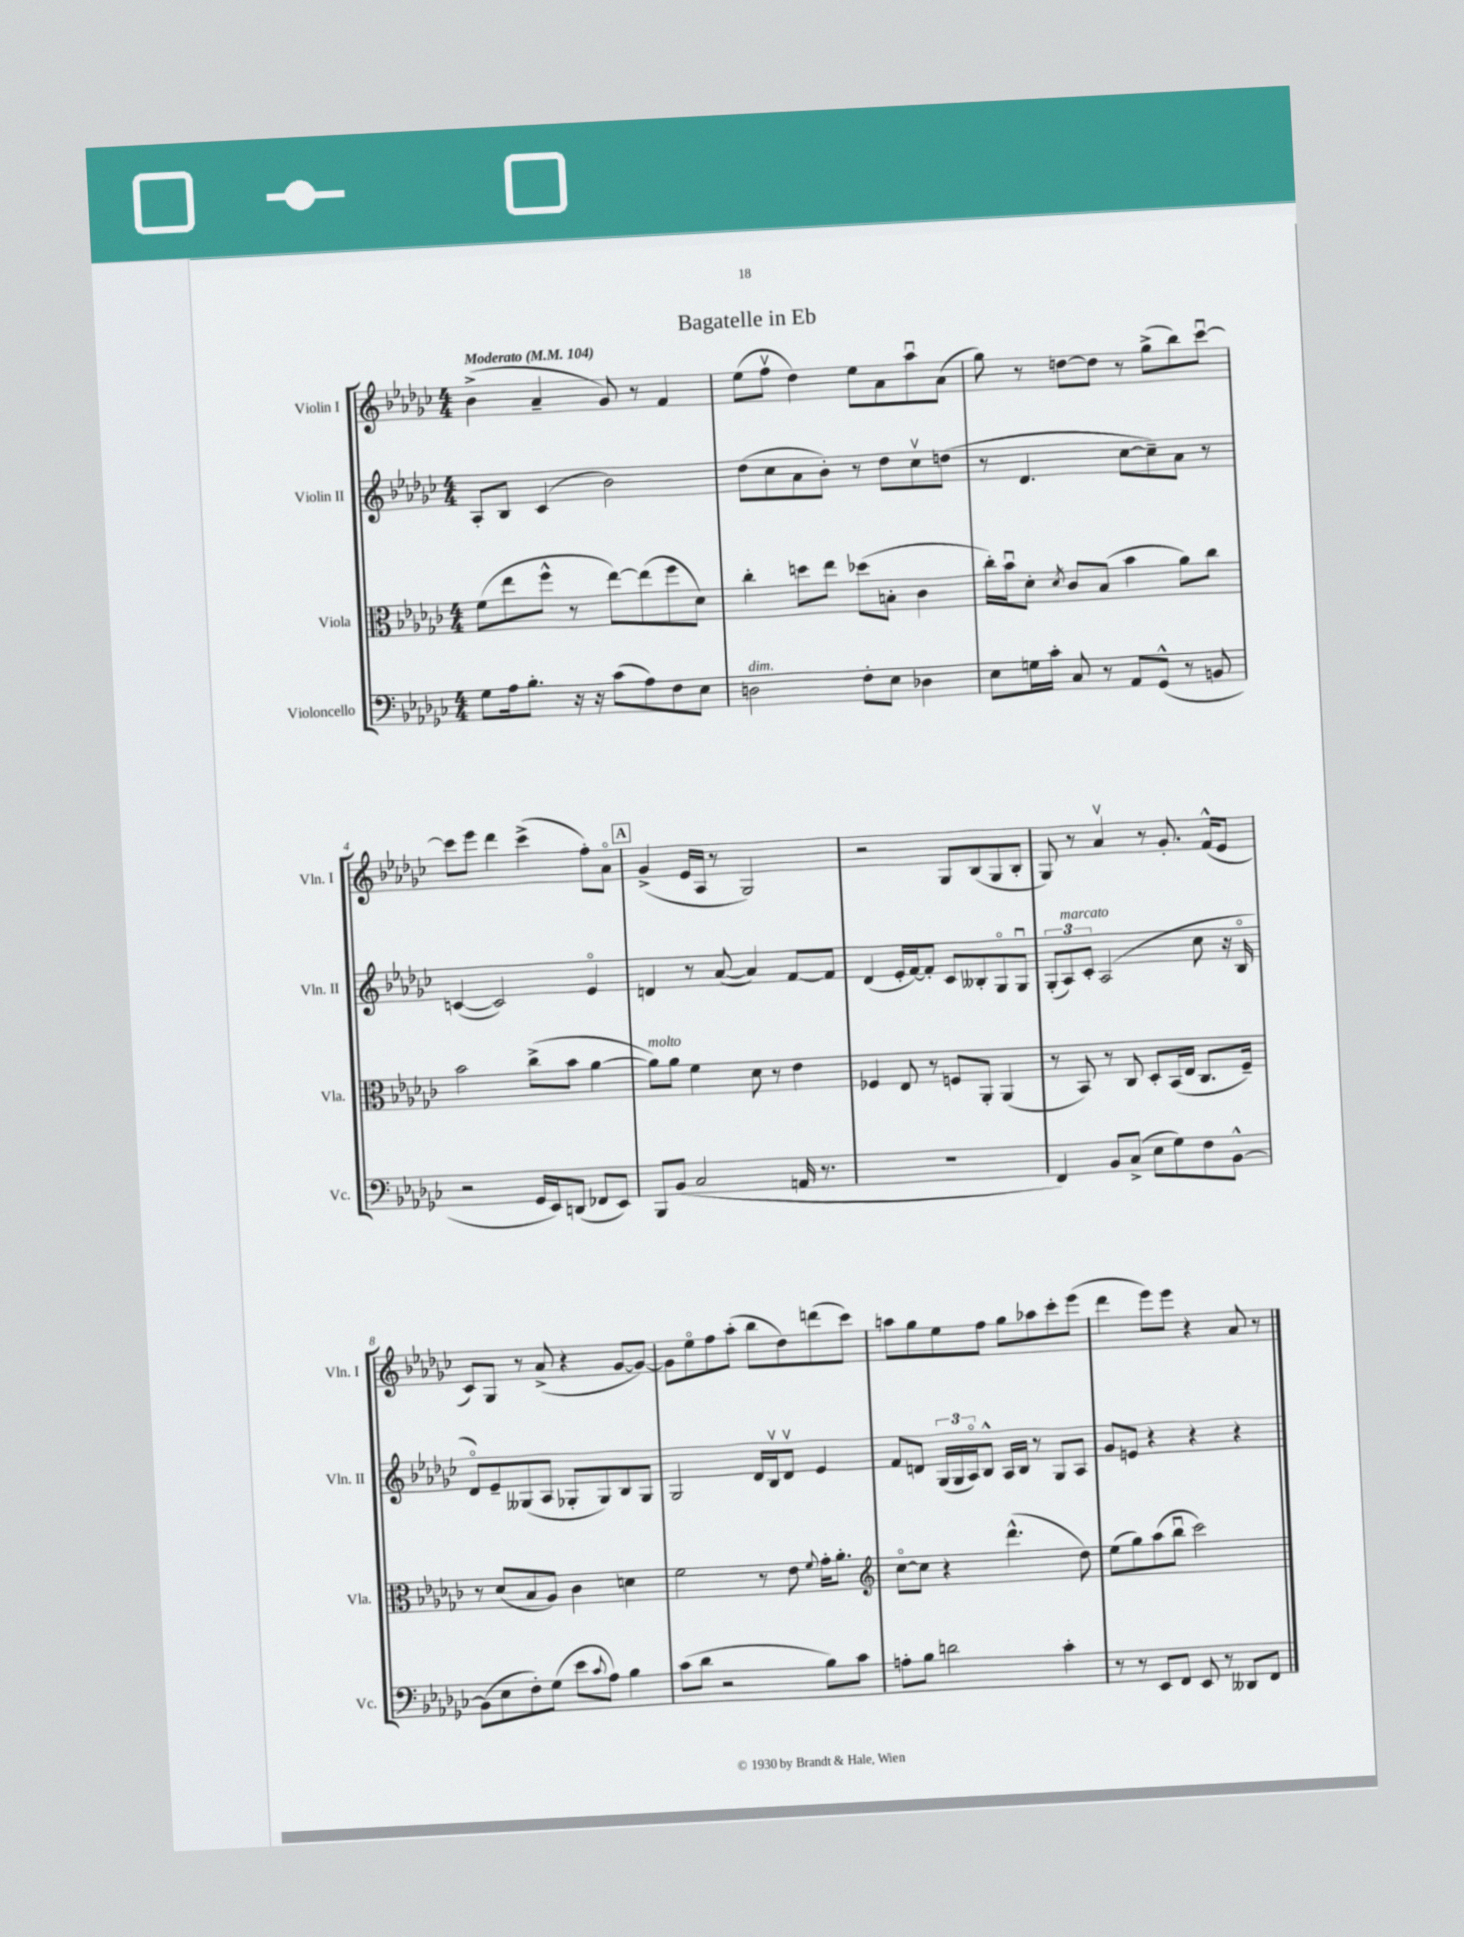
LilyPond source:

\header { title = "Bagatelle in Eb" }
<<
\new StaffGroup <<
\new Staff = "s0" \with { instrumentName = "Violin I" shortInstrumentName = "Vln. I" } {
    \clef treble \key ges \major \numericTimeSignature \time 4/4 \tempo "Moderato" 4 = 104
    bes'4->( aes'4-- ges'8) r8 f'4 |
    ees''8( f''8\upbow des''4) ees''8 aes'8 aes''8\downbow aes'8( |
    ges''8) r8 d''8~ d''8 r8 ges''8->( bes''8) ces'''8~\downbow |
    ces'''8 ees'''8 des'''4 ces'''4->( f''8-.) aes'8\flageolet |
    \mark \markup { \box "A" } ges'4->( ees'16 aes16 r8 ges2) |
    r2 ges8 bes8( ges8 bes8-. |
    ges8) r8 aes'4\upbow r8 ges'8.-. f'16-^( ees'8 |
    ces'8) ges8 r8 aes'8->( r4 ges'8~ ges'8~) |
    ges'8 ees''8\flageolet f''8 aes''8-.( bes''8 des''8) d'''8( ces'''8) |
    a''8 ges''8 ees''8 f''8 ges''8 aes''8 ces'''8-. ees'''8( |
    des'''4 ees'''8) ees'''8 r4 aes'8 r8 \bar "|." |
}
\new Staff = "s1" \with { instrumentName = "Violin II" shortInstrumentName = "Vln. II" } {
    \clef treble \key ges \major \numericTimeSignature \time 4/4
    aes8-. bes8 ces'4( bes'2) |
    des''8( ces''8 aes'8 bes'8-.) r8 des''8 ces''8\upbow d''8( |
    r8 des'4. ces''8~ ces''8--) aes'8 r8 |
    c'4~( c'2) ees'4\flageolet |
    \mark \markup { \box "A" } d'4 r8 aes'8~( aes'4) f'8~ f'8 |
    des'4( ees'16-. f'16~) f'8-. ces'8 beses8-. ges8\flageolet ges8\downbow |
    \tuplet 3/2 { ges8-.( aes8^\markup { \italic "marcato" }) ces'8-. } aes2( ces''8 r16 bes16\flageolet |
    des'8\flageolet) ees'8-- geses8( aes8 ges8-. ges8) bes8 ges8 |
    ges2 des'16 bes16\upbow des'8\upbow ees'4 |
    f'8 d'8 \tuplet 3/2 { ges16( ges16 aes16\flageolet) } bes8-^ aes16 bes16 r8 ges8 aes8 |
    ges'8 e'8 r4 r4 r4 \bar "|." |
}
\new Staff = "s2" \with { instrumentName = "Viola" shortInstrumentName = "Vla." } {
    \clef alto \key ges \major \numericTimeSignature \time 4/4
    f'8( ees''8 f''8-^ r8 ees''8~) ees''8( f''8 des'8) |
    ces''4-. d''8 ees''8 des''8( b8-. ces'4 |
    ces''16-.) bes'16\downbow des'8-. \acciaccatura { des'8 } ces'8 bes8( bes'4 aes'8) ces''8 |
    bes'2 ces''8->( bes'8 aes'4~ |
    \mark \markup { \box "A" } aes'8^\markup { \italic "molto" }) aes'8 f'4 des'8 r8 ees'4 |
    fes4 ees8 r8 f8 aes,8-. aes,4( |
    r8 bes,8) r8 ces8 des8-. bes,16( ees16 ces8. f16--) |
    r8 des'8( bes8 aes8) ces'4 d'4 |
    f'2 r8 ees'8 \appoggiatura { f'8 } ges'16-. aes'8.-. |
    \clef treble ces''8~\flageolet ces''8 r4 des'''4.-^( des''8) |
    ees''8( ges''8) aes''8( bes''8\downbow ces'''2) \bar "|." |
}
\new Staff = "s3" \with { instrumentName = "Violoncello" shortInstrumentName = "Vc." } {
    \clef bass \key ges \major \numericTimeSignature \time 4/4
    ges8 aes16 bes8.-. r16 r16 ces'8( aes8) f8 ees8 |
    d2^\markup { \italic "dim." } f8-. ees8 des4 |
    ees8 g16 ces'16-. ces8 r8 aes,8 ges,8-^( r8 b,8 |
    r2 ges,16 ees,16) d,8( fes,8 ees,8) |
    \mark \markup { \box "A" } bes,,8 bes,8( ces2 a,16 r8. |
    R1 |
    f,4) bes,8 ces8->( ees8 ges8) f8 bes,8~-^ |
    bes,8( ees8 f8-.) ges8( ees'8 \appoggiatura { ces'8 } aes8) bes4 |
    ces'8( des'8 r2 bes8) ces'8 |
    a8-. bes8 d'2 ces'4-. |
    r8 r8 ees,8 f,8 ees,8 r8 deses,8 f,8 \bar "|." |
}
>>
>>
